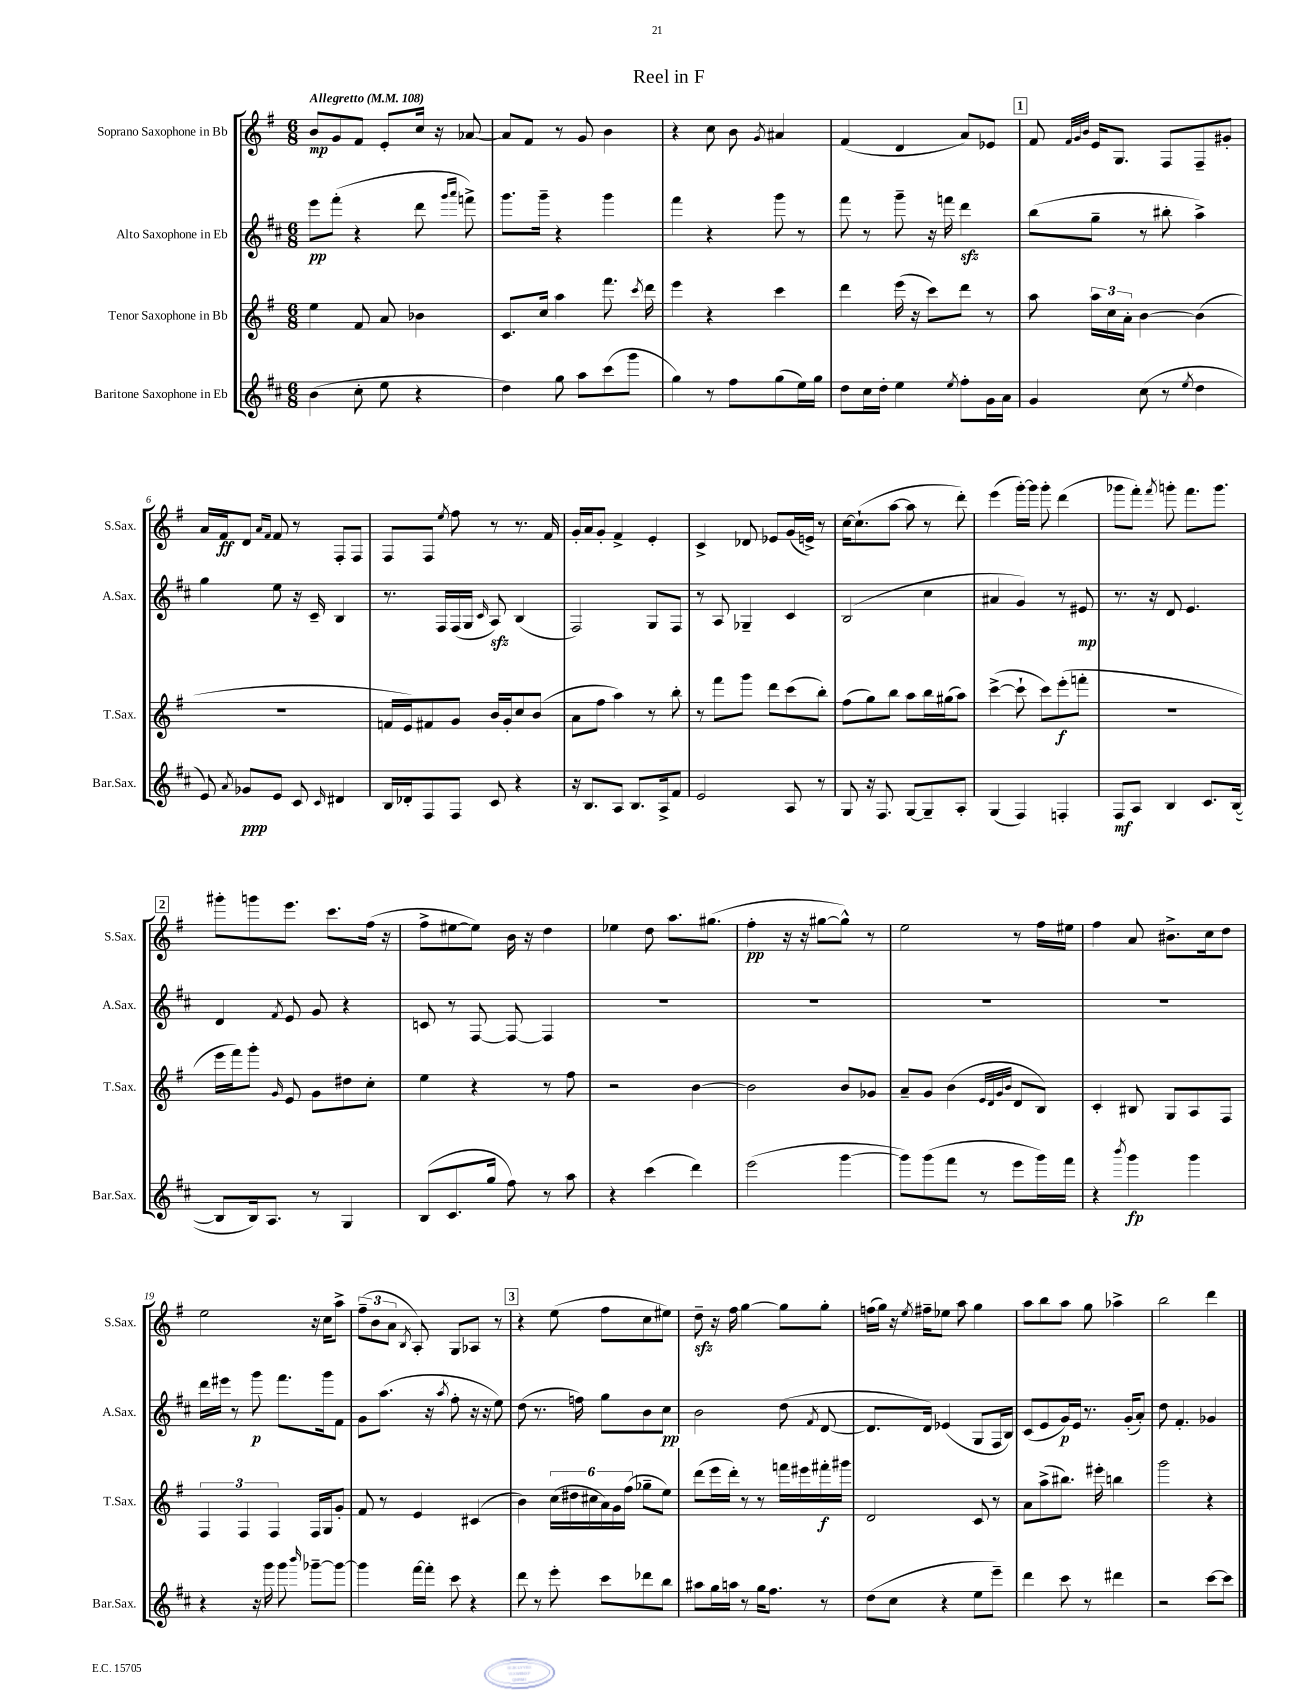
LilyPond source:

\header { title = "Reel in F" }
<<
\new StaffGroup <<
\new Staff = "s0" \with { instrumentName = "Soprano Saxophone in Bb" shortInstrumentName = "S.Sax." } {
    \clef treble \key g \major \numericTimeSignature \time 6/8 \tempo "Allegretto" 4 = 108
    \autoBeamOff b'8[\mp g'8 fis'8] e'8[-. c''16] r16 aes'8~ |
    aes'8[ fis'8] r8 g'8 b'4 |
    r4 c''8 b'8 \acciaccatura { g'8 } ais'4 |
    fis'4( d'4 a'8[) ees'8] |
    \mark \markup { \box "1" } fis'8 \grace { fis'32[ g'32 b'32] } e'16[ g8.] fis8[ fis8-- gis'8]-. |
    a'16[ fis'16\ff d'8] \grace { a'16[ fis'16] } fis'8 r8 fis8[-. fis8] |
    fis8[ fis8] \acciaccatura { e''8 } fis''8 r8 r8. fis'16 |
    g'16[-. a'16 g'8]-. fis'4-> e'4-. |
    c'4-> des'8 ees'8[ g'16( e'16]->) r8 |
    c''16[~ c''8.-!( a''8]~ a''8 r8 d'''8-.) |
    e'''4( g'''16[~-.) g'''16] g'''8-. d'''4( |
    ges'''8[ fis'''8]-.) \acciaccatura { fis'''8 } g'''8-. fis'''8.[ g'''8.] |
    \mark \markup { \box "2" } gis'''8[-. g'''8 e'''8.] c'''8.[ fis''16]( r16 |
    fis''8[-> eis''8~ eis''8]) b'16 r16 d''4 |
    ees''4 d''8 a''8.[ gis''8.]( |
    fis''4-.\pp r16 r16 gis''8[~ gis''8]-^) r8 |
    e''2 r8 fis''16[ eis''16] |
    fis''4 a'8 bis'8.[-> c''16 d''8] |
    e''2 r16 c''16[ a''8]-> |
    \tuplet 3/2 { fis''8[--( b'8 a'8] } \acciaccatura { b8 } a8-.) g8[ aes8] r8 |
    \mark \markup { \box "3" } r4 e''8( fis''8[ c''8 eis''8]) |
    d''8--\sfz r16 fis''16 g''4~ g''8[ g''8]-. |
    f''16[( g''16]) r16 \acciaccatura { e''8 } fis''16[-- ees''8] a''8 g''4 |
    a''8[ b''8 a''8] g''8 aes''4-> |
    b''2 d'''4 \bar "|." |
}
\new Staff = "s1" \with { instrumentName = "Alto Saxophone in Eb" shortInstrumentName = "A.Sax." } {
    \clef treble \key d \major \numericTimeSignature \time 6/8
    \autoBeamOff e'''8[\pp fis'''8]-.( r4 d'''8 \grace { g'''16[ a'''16] } f'''8->) |
    g'''8.[ g'''16]-- r4 g'''4 |
    fis'''4 r4 g'''8 r8 |
    fis'''8 r8 g'''8-- r16 f'''16 d'''4\sfz |
    \mark \markup { \box "1" } b''8[( g''8]-- r8 bis''8-. a''4->) |
    g''4 e''8 r16 cis'16-- b4 |
    r8. fis16[ fis16( g16] \grace { cis'16 } a8\sfz) b4( |
    fis2) g8[ fis8] |
    r8 a8 ges4-- cis'4 |
    b2( cis''4 |
    ais'4 g'4) r8 eis'8\mp |
    r8. r16 d'8 e'4. |
    \mark \markup { \box "2" } d'4 \acciaccatura { fis'8 } e'8 g'8 r4 |
    c'8 r8 fis8~ fis8~ fis4 |
    R2. |
    R2. |
    R2. |
    R2. |
    d'''16[ eis'''16] r8 g'''8\p fis'''8.[ g'''16 fis'8] |
    g'8[ a''8.]( r16 \acciaccatura { a''8 } fis''8-. r16 r16 e''8) |
    \mark \markup { \box "3" } d''8( r8. f''16) g''8[ b'8 cis''8]\pp |
    b'2 d''8( \acciaccatura { fis'8 } d'8~ |
    d'8.[ d'16]) ees'4( g8[ fis16 b16]) |
    cis'8[( e'8 g'16\p) e'16] r8. g'16[-.( a'8]-.) |
    d''8 fis'4.-. ges'4 \bar "|." |
}
\new Staff = "s2" \with { instrumentName = "Tenor Saxophone in Bb" shortInstrumentName = "T.Sax." } {
    \clef treble \key g \major \numericTimeSignature \time 6/8
    \autoBeamOff e''4 fis'8 a'8 bes'4 |
    c'8.[ c''16] a''4 fis'''8. \acciaccatura { c'''8 } d'''16 |
    e'''4 r4 c'''4 |
    d'''4 e'''16( r16 c'''8[) d'''8] r8 |
    \mark \markup { \box "1" } a''8 \tuplet 3/2 { a''16[ c''16 a'16]-. } b'4~ b'4( |
    R2. |
    f'16[ e'16) fis'8 g'8] b'16[ g'16-. c''8 b'8]( |
    a'8[ fis''8] a''4) r8 b''8-. |
    r8 fis'''8[ g'''8] d'''8[ c'''8( b''8]-.) |
    fis''8[( g''8) b''8] a''8[ b''16 gis''16( a''8]) |
    c'''4~->( c'''8-! c'''8[) e'''8-.\f( f'''8]-. |
    R2. |
    \mark \markup { \box "2" } e'''16[ fis'''16) g'''8]-. \grace { g'16 } e'8 g'8[ dis''8 c''8]-. |
    e''4 r4 r8 fis''8 |
    r2 b'4~ |
    b'2 b'8[ ges'8] |
    a'8[-- g'8] b'4( \grace { e'32[ d'32 g'32 b'32] } d'8[ b8]) |
    c'4-. bis8 g8[ a8 fis8] |
    \tuplet 3/2 { fis4 fis4 fis4 } fis16[ g16 g'8]-. |
    fis'8 r8 e'4 cis'4( |
    \mark \markup { \box "3" } b'4) \tuplet 6/4 { c''16[( dis''16 cis''16 a'16) g'16 fis''16]( } ges''8[-- e''8]) |
    d'''8[( e'''16 d'''16]-.) r8 r8 f'''16[ eis'''16 fis'''16-.\f gis'''16] |
    d'2 c'8 r8 |
    a'8[ a''8->( bis''8.]) eis'''16-. b''4 |
    g'''2 r4 \bar "|." |
}
\new Staff = "s3" \with { instrumentName = "Baritone Saxophone in Eb" shortInstrumentName = "Bar.Sax." } {
    \clef treble \key d \major \numericTimeSignature \time 6/8
    \autoBeamOff b'4( cis''8-. e''8 r4 |
    d''4) g''8 a''8[ cis'''8( g'''8] |
    g''4) r8 fis''8[ g''8( e''16) g''16] |
    d''8[ cis''16 d''16]-. e''4 \acciaccatura { e''8 } fis''8[-. g'16 a'16] |
    \mark \markup { \box "1" } g'4 cis''8( r8 \acciaccatura { e''8 } d''4 |
    e'8) \acciaccatura { a'8 } ges'8[\ppp e'8] cis'8 \grace { cis'16 } dis'4 |
    b16[ des'16-. fis8 fis8] cis'8 r4 |
    r16 b8.[ a8] b8.[ a16-> fis'8] |
    e'2 a8 r8 |
    g8 r16 fis8. g8[~ g8-- a8]-. |
    g4( fis4) f4-. |
    fis8[\mf a8] b4 cis'8.[ b16]~( |
    \mark \markup { \box "2" } b8[ b16) a8.] r8 g4 |
    b8[( cis'8. g''16] fis''8) r8 a''8 |
    r4 cis'''4( d'''4) |
    e'''2( g'''4~ |
    g'''8[) g'''8( fis'''8] r8 e'''8[ g'''16) fis'''16] |
    r4 \acciaccatura { b'''8 } g'''4\fp g'''4 |
    r4 r16 g'''16 g'''8 \grace { b'''16 } ges'''8[~-- ges'''8]~ |
    ges'''4 fis'''16[~ fis'''16]-. cis'''8 r4 |
    \mark \markup { \box "3" } d'''8 r8 e'''8-. cis'''8[ des'''8 b''8] |
    ais''8[ g''16 a''16] r8 g''16[ fis''8.] r8 |
    d''8[( cis''8] r4 e''8[ e'''8]--) |
    d'''4 cis'''8 r8 dis'''4 |
    r2 cis'''8[~ cis'''8] \bar "|." |
}
>>
>>
